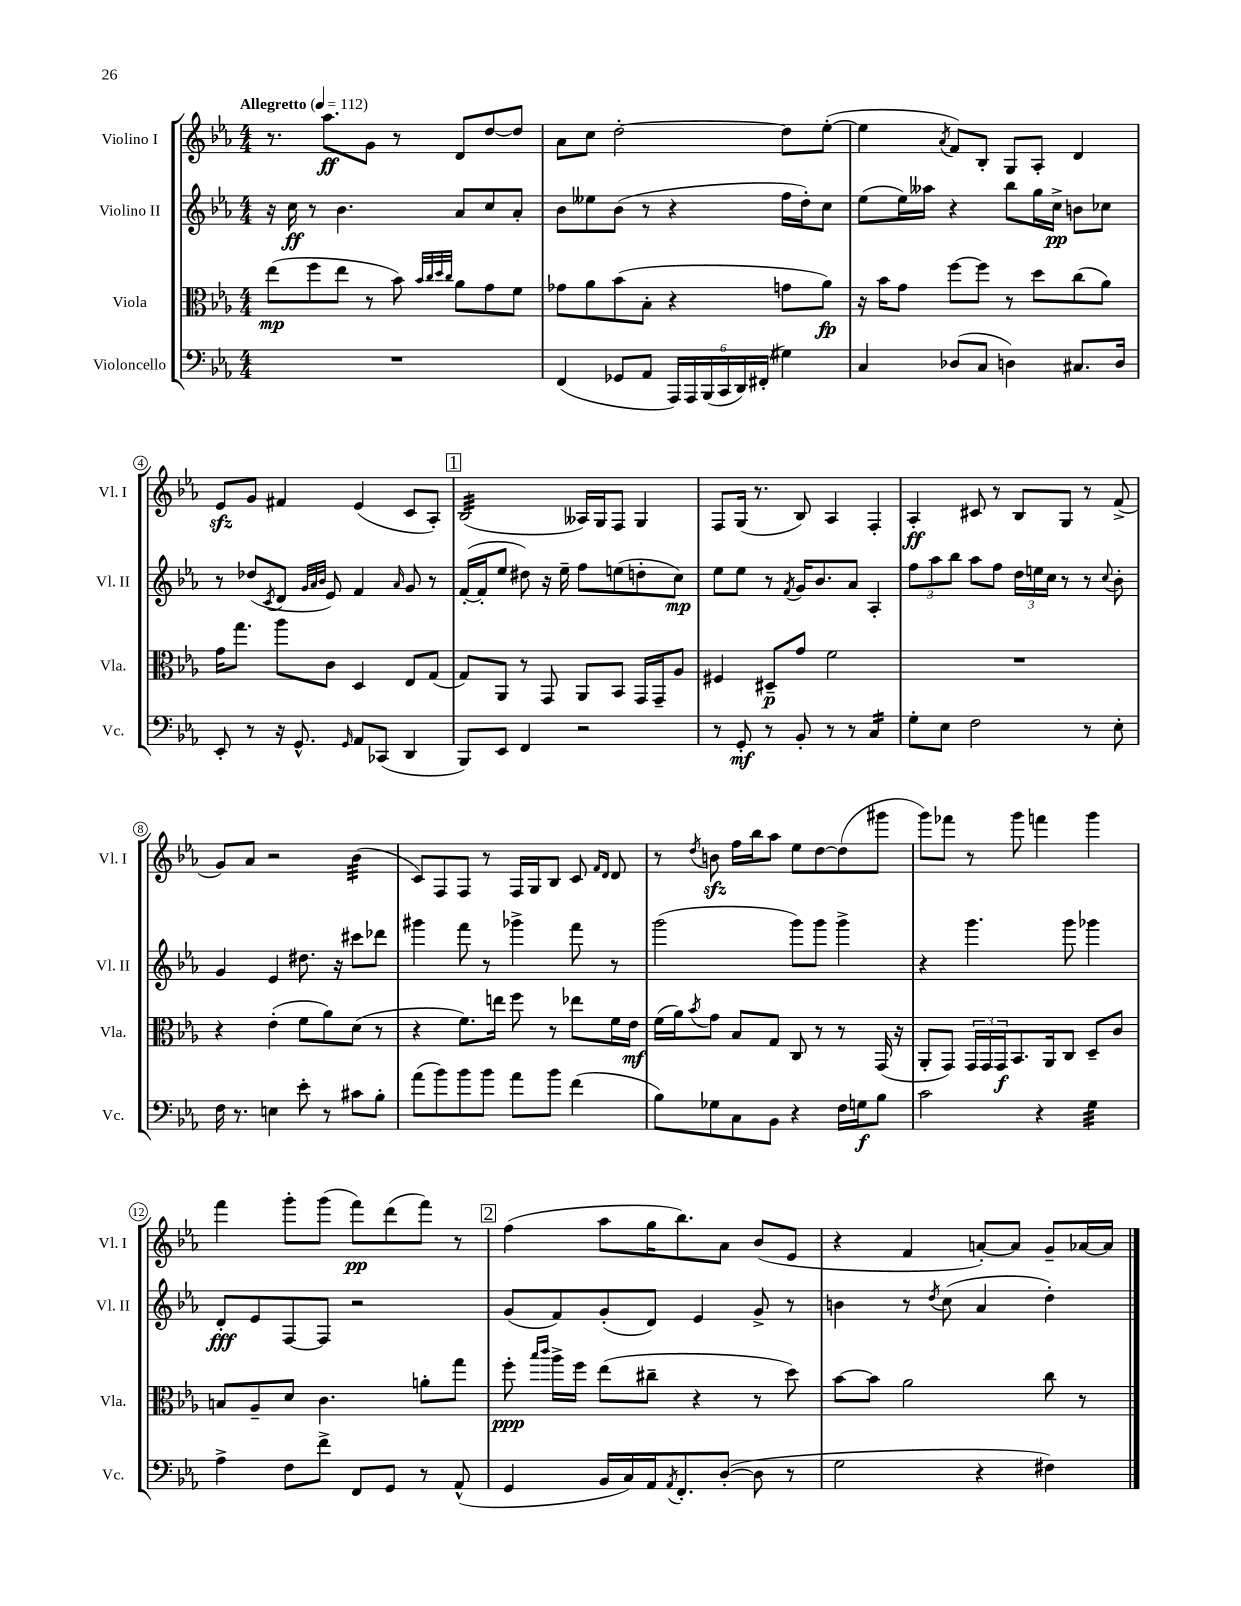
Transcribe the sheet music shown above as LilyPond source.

<<
\new StaffGroup <<
\new Staff = "s0" \with { instrumentName = "Violino I" shortInstrumentName = "Vl. I" } {
    \clef treble \key ees \major \numericTimeSignature \time 4/4 \tempo "Allegretto" 4 = 112
    r8. aes''8.\ff g'8 r8 d'8 d''8~ d''8 |
    aes'8 c''8 d''2~-. d''8 ees''8~-.( |
    ees''4 \acciaccatura { aes'8 } f'8) bes8-. g8 aes8-. d'4 |
    ees'8\sfz g'8 fis'4 ees'4( c'8 aes8-.) |
    \mark \markup { \box "1" } bes2:32( aeses16) g16 f8 g4 |
    f8 g16( r8. bes8) aes4 f4-. |
    aes4-.\ff cis'8 r8 bes8 g8 r8 f'8->( |
    g'8) aes'8 r2 bes'4:32( |
    c'8) f8 f8 r8 f16 g16 bes8 c'8 \grace { f'16 d'16 } d'8 |
    r8 \acciaccatura { d''8 } b'8\sfz f''16 bes''16 aes''8 ees''8 d''8~ d''8( gis'''8 |
    g'''8) fes'''8 r8 g'''8 f'''4 g'''4 |
    f'''4 g'''8-. g'''8( f'''8\pp) d'''8( f'''8) r8 |
    \mark \markup { \box "2" } f''4( aes''8 g''16 bes''8.) aes'8 bes'8( ees'8 |
    r4 f'4 a'8~-.) a'8 g'8-- aes'16~ aes'16 \bar "|." |
}
\new Staff = "s1" \with { instrumentName = "Violino II" shortInstrumentName = "Vl. II" } {
    \clef treble \key ees \major \numericTimeSignature \time 4/4
    r16 c''16\ff r8 bes'4. aes'8 c''8 aes'8-. |
    bes'8 eeses''8 bes'8( r8 r4 f''16 d''16-.) c''8 |
    ees''8( ees''16) aeses''16 r4 bes''8 g''16 c''16->\pp b'8 ces''8 |
    r8 des''8( \acciaccatura { c'8 } d'8 \grace { g'32 aes'32 bes'32 } ees'8) f'4 \grace { aes'16 } g'8 r8 |
    \mark \markup { \box "1" } f'16~-.( f'16-. ees''8 dis''8) r16 ees''16-- f''8 e''8( d''8-. c''8\mp) |
    ees''8 ees''8 r8 \acciaccatura { f'8 } g'16 bes'8. aes'8 aes4-. |
    \tuplet 3/2 { f''8 aes''8 bes''8 } aes''8 f''8 \tuplet 3/2 { d''16 e''16 c''16 } r8 r8 \appoggiatura { c''8 } bes'8-. |
    g'4 ees'4 dis''8. r16 cis'''8 des'''8 |
    gis'''4 f'''8 r8 ges'''4-> f'''8 r8 |
    g'''2( g'''8) g'''8 g'''4-> |
    r4 g'''4. g'''8 ges'''4 |
    d'8-.\fff ees'8 f8~ f8 r2 |
    \mark \markup { \box "2" } g'8( f'8) g'8-.( d'8) ees'4 g'8-> r8 |
    b'4 r8 \acciaccatura { d''8 } c''8( aes'4 d''4-.) \bar "|." |
}
\new Staff = "s2" \with { instrumentName = "Viola" shortInstrumentName = "Vla." } {
    \clef alto \key ees \major \numericTimeSignature \time 4/4
    ees''8\mp( f''8 ees''8 r8 bes'8) \grace { bes'32 c''32 d''32 c''32 } aes'8 g'8 f'8 |
    ges'8 aes'8 bes'8( bes8-. r4 g'8 aes'8\fp) |
    r16 bes'16 g'8 f''8~ f''8 r8 d''8 c''8( aes'8) |
    g'16 g''8. aes''8 c'8 d4 ees8 g8( |
    \mark \markup { \box "1" } g8) aes,8 r8 g,8 aes,8 bes,8 g,16 g,16-- aes8 |
    fis4 dis8--\p g'8 f'2 |
    R1 |
    r4 ees'4-.( f'8 aes'8) d'8( r8 |
    r4 f'8.) e''16 f''8 r8 ees''8 f'16 ees'16\mf |
    f'16( aes'16) \acciaccatura { bes'8 } g'8 bes8 g8 c8 r8 r8 g,16( r16 |
    aes,8-. g,8) \tuplet 3/2 { g,16 g,16 g,16\f } bes,8. aes,16 c8 d8-- c'8 |
    b8 aes8-- d'8 c'4. a'8-. g''8 |
    \mark \markup { \box "2" } f''8-.\ppp \grace { bes''16 c'''16 } aes''16-> f''16 ees''8( cis''8-- r4 r8 d''8) |
    bes'8~ bes'8 aes'2 c''8 r8 \bar "|." |
}
\new Staff = "s3" \with { instrumentName = "Violoncello" shortInstrumentName = "Vc." } {
    \clef bass \key ees \major \numericTimeSignature \time 4/4
    R1 |
    f,4( ges,8 aes,8 \tuplet 6/4 { aes,,16) aes,,16 bes,,16( c,16 d,16) fis,16-.( } gis4) |
    c4 des8( c8 d4) cis8. d16 |
    ees,8-. r8 r16 g,8.-^ \grace { g,16 } aes,8 ces,8( d,4 |
    \mark \markup { \box "1" } bes,,8) ees,8 f,4 r2 |
    r8 g,8-.\mf r8 bes,8-. r8 r8 c4:16 |
    g8-. ees8 f2 r8 ees8-. |
    f16 r8. e4 ees'8-. r8 cis'8 bes8-. |
    aes'8( bes'8) bes'8 bes'8 aes'8 bes'8 f'4( |
    bes8) ges8 c8 bes,8 r4 f16 g16\f bes8 |
    c'2 r4 g4:32 |
    aes4-> f8 f'8-> f,8 g,8 r8 aes,8-^( |
    \mark \markup { \box "2" } g,4 bes,16 c16) aes,16 \acciaccatura { aes,8 } f,8.-. d8~-.( d8 r8 |
    g2 r4 fis4) \bar "|." |
}
>>
>>
\layout { \context { \Score \override BarNumber.stencil = #(make-stencil-circler 0.1 0.3 ly:text-interface::print) } }
